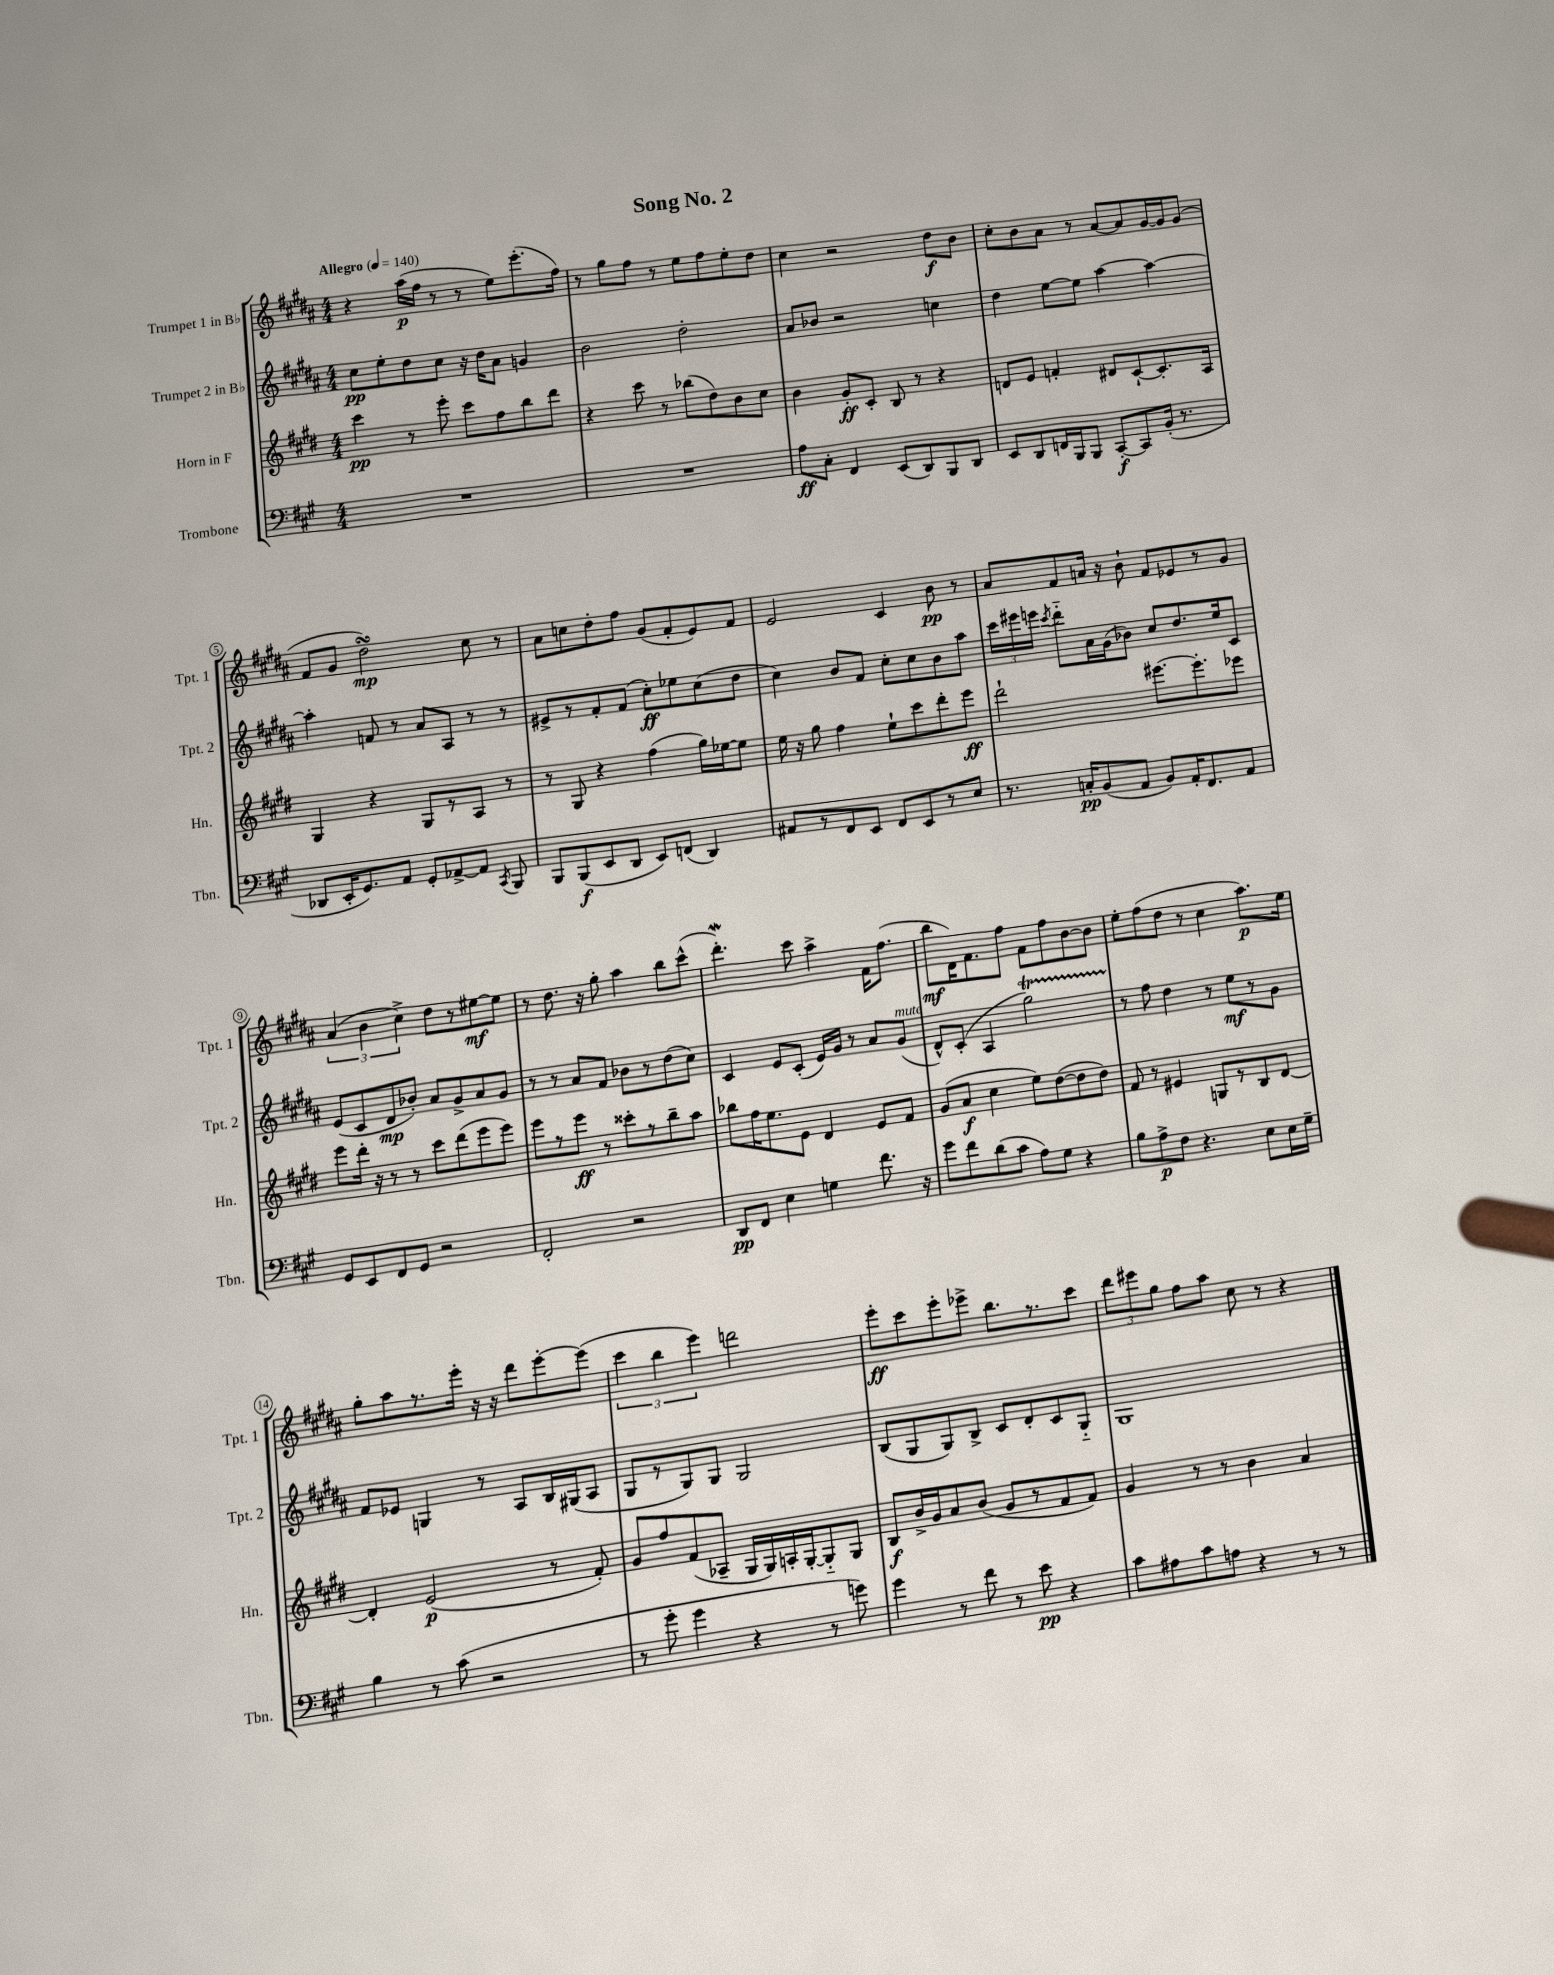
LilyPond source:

\header { title = "Song No. 2" }
<<
\new StaffGroup <<
\new Staff = "s0" \with { instrumentName = "Trumpet 1 in Bb" shortInstrumentName = "Tpt. 1" } {
    \clef treble \key b \major \numericTimeSignature \time 4/4 \tempo "Allegro" 4 = 140
    \autoBeamOff r4 ais''16[\p( fis''16] r8 r8 e''8[) e'''8.-.( fis''16]) |
    r8 gis''8[ fis''8] r8 e''8[ fis''8 e''8-. dis''8] |
    cis''4 r2 dis''8[\f b'8] |
    cis''8[-. b'8 ais'8] r8 ais'8[~ ais'8 gis'16~ gis'16 gis'8]( |
    fis'8[ gis'8] dis''2\turn\mp) cis''8 r8 |
    ais'8[ c''8 dis''8-. fis''8] gis'8[( fis'8-. e'8) fis'8] |
    e'2 cis'4 b'8\pp r8 |
    ais'8[ fis'8 a'16] r16 b'8-! fis'8[ ees'8 r8 gis'8] |
    \tuplet 3/2 { ais'4( b'4 cis''4->) } dis''8[ r8 eis''8~\mf eis''8] |
    r8 dis''8. r16 gis''8-. ais''4 b''8[ cis'''8]-^( |
    dis'''4.-.\mordent) cis'''8 ais''4-> fis'16[ fis''8.]( |
    b''8[\mf dis'16) fis'8. fis''8] fis'8[ fis''8 b'8~ b'8] |
    e''8[-. fis''8( dis''8] r8 cis''4 ais''8.[\p) e''16] |
    gis''8[-. ais''8 r8. e'''16]-. r16 r16 dis'''8[ e'''8~-. e'''8]( |
    \tuplet 3/2 { cis'''4 b''4 e'''4) } d'''2 |
    e'''8[-.\ff cis'''8 e'''8-. ees'''8]-> b''8.[ r8. cis'''8] |
    \tuplet 3/2 { dis'''8[ eis'''8 gis''8] } fis''8[ ais''8] cis''8 r8 r4 \bar "|." |
}
\new Staff = "s1" \with { instrumentName = "Trumpet 2 in Bb" shortInstrumentName = "Tpt. 2" } {
    \clef treble \key b \major \numericTimeSignature \time 4/4
    \autoBeamOff cis''8[\pp e''8-. dis''8 cis''8] r16 dis''16[ ais'8] g'4 |
    b'2 dis''2-. |
    ais'8[ bes'8] r2 c''4 |
    dis''4 e''8[~ e''8] ais''4~ ais''4~ |
    ais''4-. f'8 r8 ais'8[ ais8] r8 r8 |
    eis'8[-> r8 fis'8-. fis'8]( cis''8[-.\ff) ees''8 cis''8( dis''8] |
    cis''4) b'8[ fis'8] cis''8[-. cis''8 b'8 ais''8] |
    \tuplet 3/2 { cis'''16[ eis'''16 e'''16] } \acciaccatura { cis'''8 } dis'''8[-_ ais'16 gis'16( bes'8]) cis''8[ dis''8. e''16 cis'8] |
    e'8[( cis'8 dis'8\mp bes'8]-.) ais'8[ gis'8-> ais'8 gis'8] |
    r8 r8 ais'8[ fis'8] bes'8[ r8 dis''8( cis''8]) |
    cis'4 e'8[ cis'8]-.( e'16[) gis'16] r8 ais'8[ gis'8]^\markup { \italic "mute" }( |
    dis'8[-^) cis'8]-.( ais4 gis''2\startTrillSpan) |
    r8\stopTrillSpan fis''8 dis''4 r8 e''8[\mf r8 gis'8] |
    fis'8[ ees'8] g4 r8 ais8[ b16 gis16( ais8] |
    gis8[ r8 gis8) gis8] gis2 |
    b8[( gis8 gis8) b8]-> cis'8[ dis'8-. cis'8 gis8]-_ |
    gis1 \bar "|." |
}
\new Staff = "s2" \with { instrumentName = "Horn in F" shortInstrumentName = "Hn." } {
    \clef treble \key e \major \numericTimeSignature \time 4/4
    \autoBeamOff cis'''4\pp r8 e'''8-. cis'''8[ fis''8 b''8 dis'''8] |
    r4 cis'''8 r8 bes''8[( dis''8) b'8 cis''8] |
    b'4 gis'8[-.\ff cis'8]-. b8 r8 r4 |
    d'8[ e'8] f'4-. dis'8[ cis'8~-! cis'8.-. a16] |
    gis4 r4 gis8[ r8 a8] r8 |
    r8 gis8 r4 fis''4( gis''16[) ees''16~ ees''8] |
    e''16 r16 gis''8 fis''4 e''8[-! cis'''8 dis'''8-. e'''8]\ff |
    dis'''2-! eis'''8.[~ eis'''8.-. ees'''8] |
    e'''8[ dis'''16]-. r16 r8 r8 cis'''8[ dis'''8( e'''8 e'''8]) |
    e'''8[ r8 e'''8]\ff r8 cisis'''8[-. r8 b''8-- a''8] |
    bes''8[ fis''16 e''8. e'8] dis'4 e'8[ fis'8] |
    gis'8[( a'8]\f cis''4 e''8[) dis''8~( dis''8 dis''8]) |
    fis'8 r8 eis'4 g8[ r8 b8 dis'8]~ |
    dis'4-. e'2\p( r8 fis'8-.) |
    gis'8[ fis''8 fis'8( aes8]-- gis16[ gis16) a16-. gis16~-. gis8-_ gis8] |
    b8[\f b'16-> gis'16 a'8 b'8]( gis'8[ r8 fis'8 fis'8]) |
    gis'4 r8 r8 b'4 a'4 \bar "|." |
}
\new Staff = "s3" \with { instrumentName = "Trombone" shortInstrumentName = "Tbn." } {
    \clef bass \key a \major \numericTimeSignature \time 4/4
    \autoBeamOff R1 |
    R1 |
    a8[\ff cis8]-. fis,4 e,8[( d,8) b,,8 d,8] |
    e,8[ d,8 f,16 b,,16 b,,8] cis,8[~-.\f cis,8 b,16]-.( r8. |
    des,8[ e,16-. gis,8.) a,8] gis,8[-. aes,8~-> aes,8] \acciaccatura { cis,8 } b,,8 |
    b,,8[ b,,8\f( e,8 d,8] e,8[) f,8]( d,4) |
    ais,8[ r8 fis,8 e,8] fis,8[ e,8 r8 e8] |
    r8. c16[-.\pp b,8( a,8] b,8[) a,16-. fis,8. a,8] |
    gis,8[ e,8 fis,8 gis,8] r2 |
    fis,2-. r2 |
    d,8[\pp fis,8] e4 g4 fis'8. r16 |
    gis'8[ fis'8 d'8( cis'8] a8[) gis8] r4 |
    b8[ a8->\p fis8] r4. e8[ e16 gis16]-- |
    b4 r8 cis'8( r2 |
    r8 gis'8-. gis'4 r4 r8 g'8) |
    gis'4 r8 fis'8 r8 e'8\pp r4 |
    cis'8[ ais8 cis'8 a8] r4 r8 r8 \bar "|." |
}
>>
>>
\layout { \context { \Score \override BarNumber.stencil = #(make-stencil-circler 0.1 0.3 ly:text-interface::print) } }
